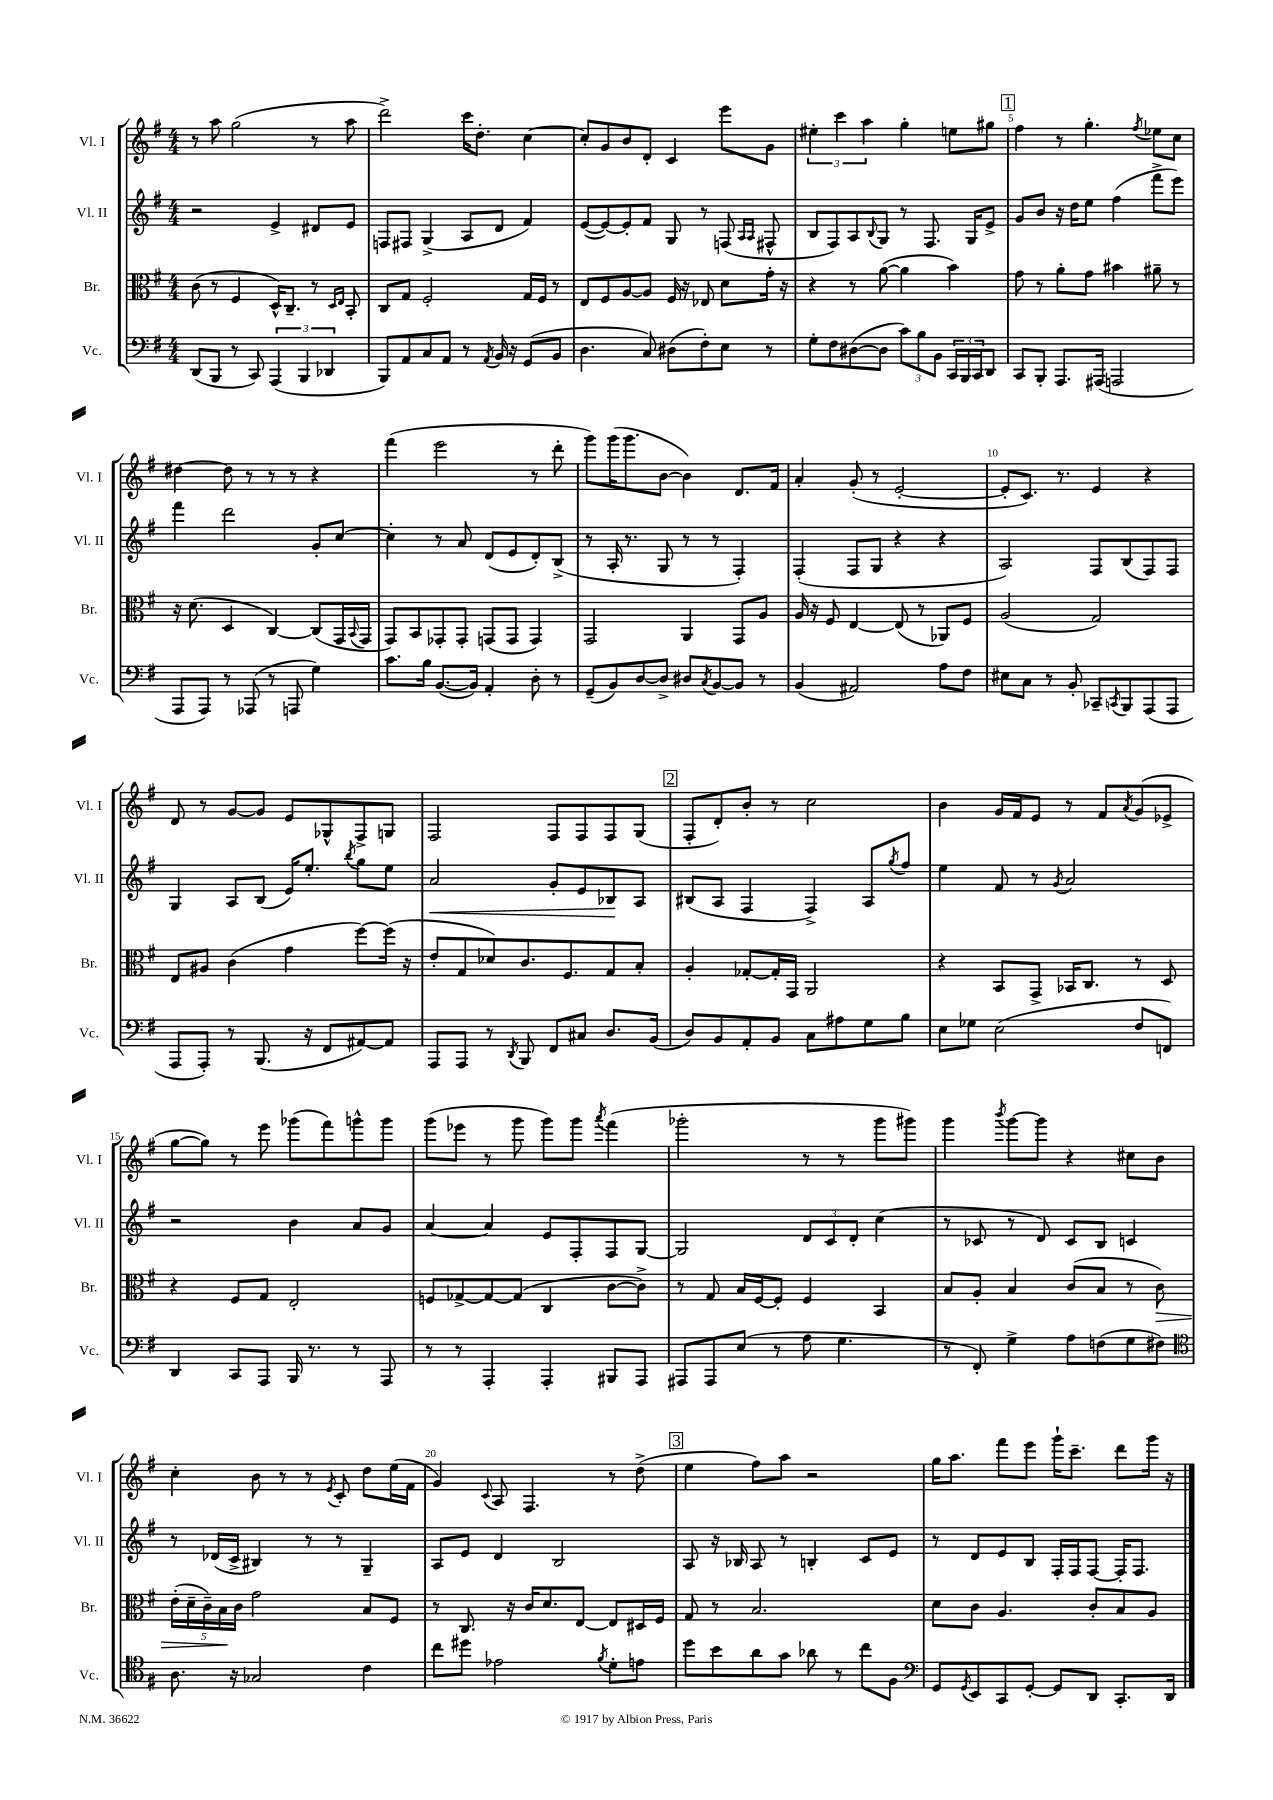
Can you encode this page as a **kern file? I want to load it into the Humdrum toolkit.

**kern	**kern	**kern	**kern
*staff4	*staff3	*staff2	*staff1
*clefF4	*clefC3	*clefG2	*clefG2
*k[f#]	*k[f#]	*k[f#]	*k[f#]
*M4/4	*M4/4	*M4/4	*M4/4
(8DD	(8c	2r	8r
8BBB	8r	.	8aa
8r	4F#	.	(2gg
8CC)	.	.	.
(6AAA	16D^^)	4e^	.
.	8.C~	.	.
6BBB	.	.	.
.	8r	8d#	8r
6DD-	.	.	.
.	16qqD	.	.
.	16qqE	.	.
.	8BB'	8e	8aa
=	=	=	=
8BBB)	8C	8F	2ddd^)
8AA	8G	8F#	.
8C	2F#'	(4G^	.
8AA	.	.	.
8r	.	8A	16ccc
.	.	.	8.dd'
8qAA	.	.	.
16BB	.	8d	.
16r	.	.	.
(8GG	16G	4f#)	[4cc
.	16F#	.	.
8BB	8r	.	.
=	=	=	=
4.D	8E	([8e	8cc']
.	8F#	8e_)	8g
.	[8A	8e']	8b
8C)	8A]	8f#	8d'
(8D#	16F#	8G	4c
.	16r	.	.
8F#')	8E-	8r	.
8E	8d	(8F	8eee
.	.	16qqA	.
.	.	16qqA	.
8r	16g'	8F#^^	8g
.	16r	.	.
=	=	=	=
8G'	4r	8B	6ee#'
8F#	.	8F#)	.
.	.	.	6ccc
([8D#	8r	8A	.
.	.	.	6aa
.	.	8qqB	.
8D#]	([8a	8G	.
12c)	4a]	8r	4gg'
12B	.	.	.
.	.	8.F#	.
12BB	.	.	.
24CC	4b)	.	8ee
24BBB	.	.	.
.	.	16G	.
24CC	.	.	.
8DD	.	8e^	8gg#
=	=	=	=
8CC	8g	8g	4ff#
8BBB'	8r	8b	.
8.AAA	8a'	16r	8r
.	.	16dd	.
.	8g	8ee	4.gg'
(16AAA#	.	.	.
2AAA	4b#	(4ff#	.
.	.	.	8qff#
.	8a#~	8fff#^	8ee-
.	8r	8eee)	8cc
=	=	=	=
8AAA	16r	4fff#	[4dd#
.	(8.d	.	.
8AAA)	.	.	.
8r	4D	2ddd	8dd#]
(8AAA-	.	.	8r
8r	[4C)	.	8r
8AAA	.	.	8r
4G)	(8C]	8g'	4r
.	16GG	[8cc	.
.	8qqBB	.	.
.	16GG	.	.
=	=	=	=
8.c	8GG)	4cc']	(4fff#
.	8BB	.	.
16B	.	.	.
([8.BB	8GG-'	8r	2eee
.	8GG-'	8a	.
16BB])	.	.	.
4AA'	(8GG	(8d	.
.	8GG	8e	.
8D'	4GG)	8d')	8r
8r	.	(8B^	8ddd'
=	=	=	=
(8GG~	2GG	8r	8ggg)
8BB)	.	16A'	(16ggg
.	.	8.r	8.ggg
[8D	.	.	.
8D^]	.	8G	[8b
8D#	4AA	8r	4b])
8qC	.	.	.
[8BB	.	8r	.
8BB]	8GG	4F#')	8.d
8r	8A	.	.
.	.	.	16f#
=	=	=	=
(4BB	16A	(4F#'	4a'
.	16r	.	.
.	8F#	.	.
2AA#)	[4E	8F#	(8g'
.	.	8G	8r
.	(8E]	4r	[2e'
.	8r	.	.
8A	8AA-)	4r	.
8F#	8F#	.	.
=	=	=	=
8E#	(2A	2A)	8e']
8C	.	.	8.c)
8r	.	.	.
.	.	.	8.r
8BB'	.	.	.
8CC-~	2G)	8F#	4e
8qCC	.	.	.
8BBB	.	(8B	.
(8AAA	.	8F#)	4r
8AAA	.	8F#	.
=	=	=	=
8AAA	8E	4G	8d
8AAA')	8A#	.	8r
8r	(4c	8A	[8g
(8.BBB	.	(8B	8g]
.	4g	16e)	8e
16r	.	8.ee'	.
8FF#	.	.	8G-^^
.	.	8qbb	.
[8AA#)	[8ff#)	8gg	8F#^
8AA#]	(16ff#]	8ee	8G
.	16r	.	.
=	=	=	=
8AAA	8e'	2a	2F#
8AAA	8G	.	.
8r	8d-)	.	.
8qDD	.	.	.
8BBB	8.c	.	.
8FF#	.	8g'	8F#
.	8.F#	.	.
8C#	.	8e	8F#
8.D	8G	8B-	8F#
.	8B'	8A	(8G
(16BB	.	.	.
=	=	=	=
8D)	4A'	(8B#	8F#'
8BB	.	8A	8d')
8AA'	[8G-'	4F#	8b'
8BB	16G-']	.	8r
.	16GG	.	.
8C	2AA	4F#^)	2cc
8A#	.	.	.
8G	.	8A	.
.	.	8qgg	.
8B	.	8ff#	.
=	=	=	=
8E	4r	4ee	4b
8G-	.	.	.
(2E	8BB	8f#	16g
.	.	.	16f#
.	8GG^	8r	8e
.	.	8qg	.
.	16BB-	2a	8r
.	8.C	.	.
.	.	.	8f#
.	.	.	8qa
8F#	8r	.	(8g
8FF)	8D	.	8e-^
=	=	=	=
4DD	4r	2r	[8gg
.	.	.	8gg])
8CC	8F#	.	8r
8AAA	8G	.	8eee
16BBB	2E'	4b	(8ggg-
8.r	.	.	.
.	.	.	8fff#)
8r	.	8a	8ggg^^
8AAA	.	8g	8ggg
=	=	=	=
8r	8F	[4a	(8ggg
8r	[8G-^	.	8eee-
4AAA'	8G-_	4a]	8r
.	(8G-]	.	8ggg
4AAA'	4C	8e	8ggg)
.	.	8F#'	8ggg
.	.	.	8qaaa
8BBB#	[8c	8F#	(4fff#
8AAA	8c^])	[8G	.
=	=	=	=
8AAA#	8r	2G]	2ggg-'
8AAA#	8G	.	.
(8E	16B	.	.
.	[16F#	.	.
8r	8F#']	.	.
8A	4F#	12d	8r
.	.	12c	.
4.G	.	.	8r
.	.	12d'	.
.	4BB	(4cc	8ggg-
.	.	.	8ggg#)
=	=	=	=
8r	8B	8r	4ggg
8FF#')	8A'	8c-	.
.	.	.	8qbbb
4G^	4B	8r	[8ggg
.	.	8d)	8ggg]
8A	(8c	8c-	4r
(8F	8B	8B	.
8G	8r	4c	8cc#
8F#)	8c)	.	8b
=	=	=	=
*clefC4	*	*	*
8.A	(20e'	8r	4cc'
.	20d~	.	.
.	20c~)	.	.
.	.	(16d-	.
.	20B	.	.
16r	.	16c^	.
.	20c	.	.
2G-	2g	4B#)	8b
.	.	.	8r
.	.	8r	8r
.	.	.	8qe
.	.	8r	8c'
4c	8B	4G~	8dd
.	8F#	.	(16ee
.	.	.	16f#
=	=	=	=
8cc	8r	8A	4g)
8dd#	8.C	8e	.
.	.	.	8qqc
2e-	.	4d	8A
.	16r	.	.
.	16c	.	4.F#
.	8.d	.	.
.	.	2B	.
.	[8E	.	.
8qf#	.	.	.
8d'	8E]	.	8r
8e	16D#	.	(8dd^
.	16F#	.	.
=	=	=	=
8dd	8G	8A	4ee
8b	8r	16r	.
.	.	16B-	.
8a	2.B	8A	8ff#)
8g	.	8r	8aa
8a-	.	4B'	2r
8r	.	.	.
8cc	.	8c	.
8F#	.	8e	.
=	=	=	=
*clefF4	*	*	*
8GG	8d	8r	16gg
.	.	.	8.aa
8qGG	.	.	.
8EE	8c	8d	.
8CC	4.A	8e	8fff#
[8GG'	.	8B	8eee
8GG]	.	16F#'	16ggg`
.	.	16F#	8.ccc~
8DD	8c'	[8F#	.
8.CC'	8B	16F#']	8ddd
.	.	8.F#	.
.	8A	.	16ggg
16DD	.	.	16r
==	==	==	==
*-	*-	*-	*-
